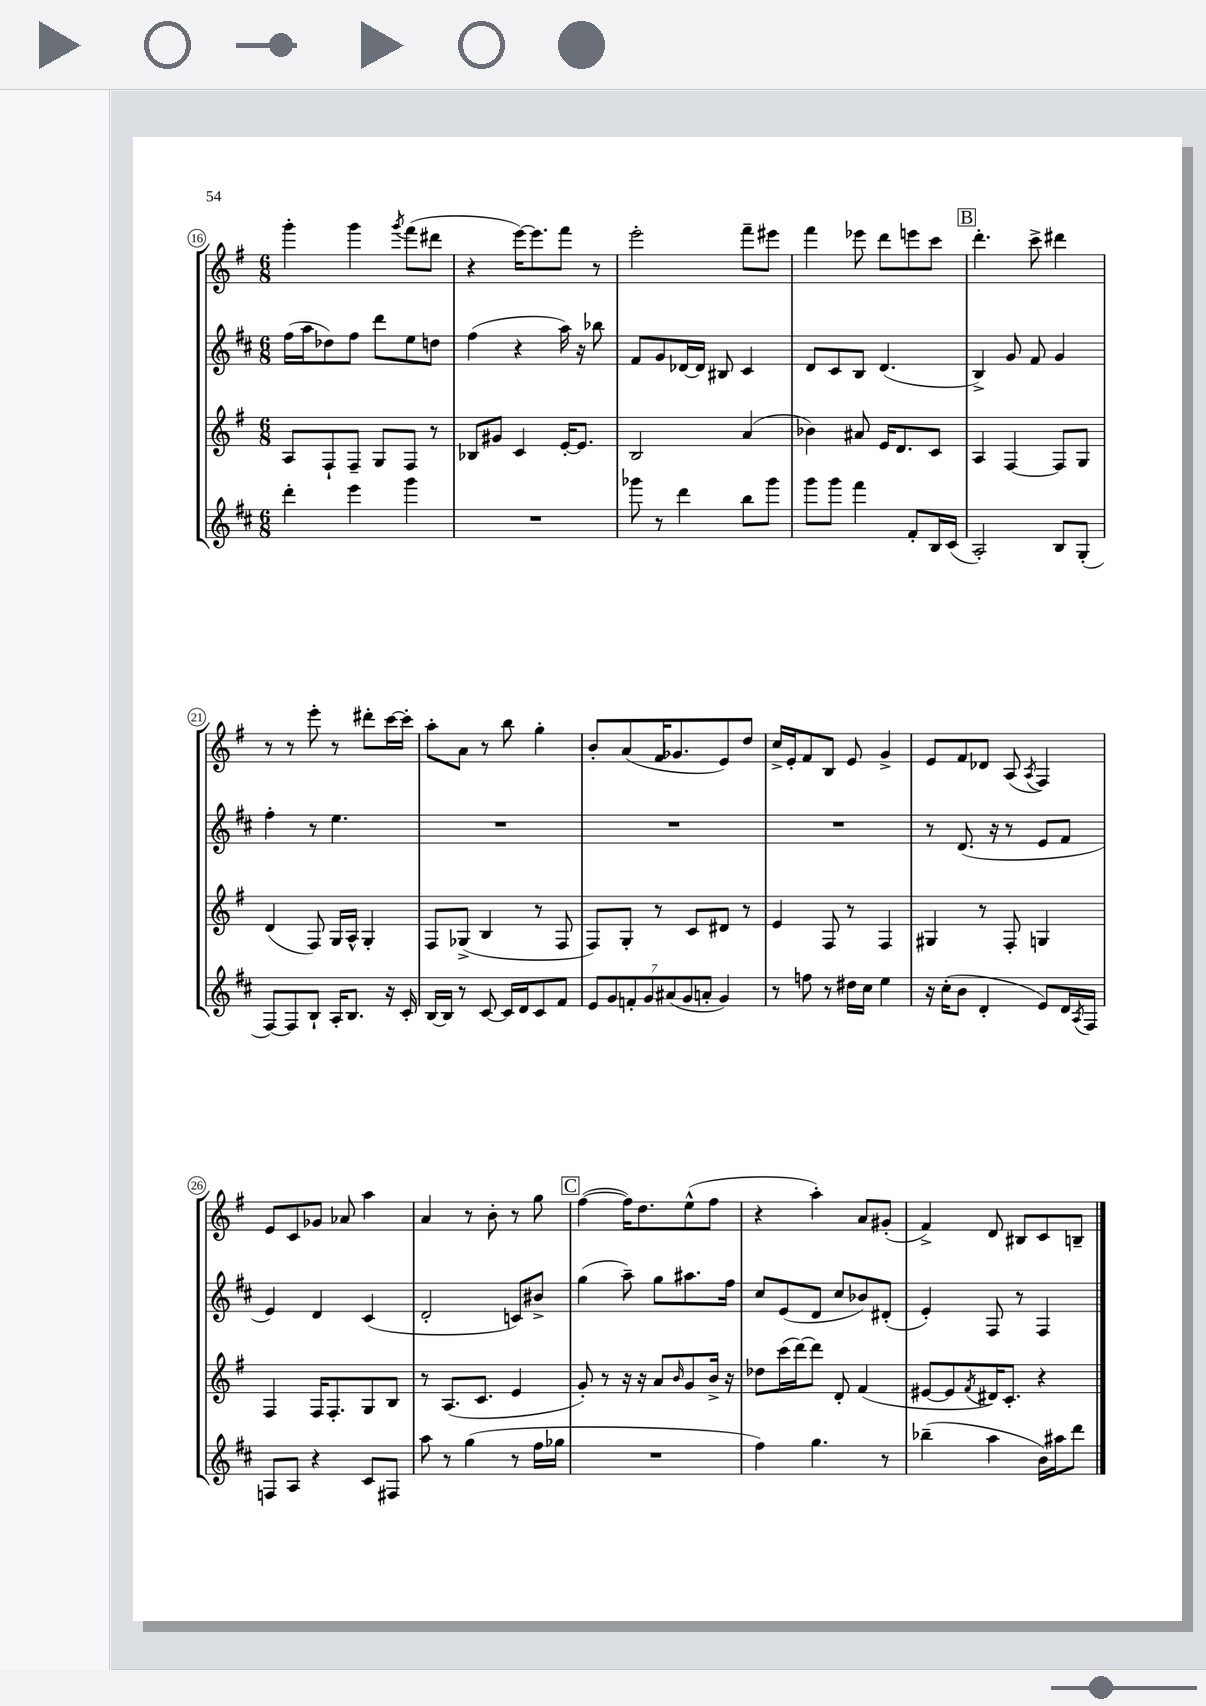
<<
\new StaffGroup <<
\new Staff = "s0" {
    \clef treble \key g \major \numericTimeSignature \time 6/8
    g'''4-. g'''4 \acciaccatura { g'''8 } fis'''8( dis'''8 |
    r4 e'''16~) e'''8. fis'''8 r8 |
    e'''2-. fis'''8-- eis'''8 |
    fis'''4 ees'''8 d'''8 e'''8 c'''8 |
    \mark \markup { \box "B" } d'''4.-. c'''8-> dis'''4 |
    r8 r8 e'''8-. r8 dis'''8-. c'''16~ c'''16-. |
    a''8-. a'8 r8 b''8 g''4-. |
    b'8-. a'8( fis'16 ges'8. e'8) d''8 |
    c''16-> e'16-. fis'8 b8 e'8 g'4-> |
    e'8 fis'8 des'8 a8( \acciaccatura { a8 } fis4) |
    e'8 c'8 ges'8 aes'8 a''4 |
    a'4 r8 b'8-. r8 g''8 |
    \mark \markup { \box "C" } fis''4~( fis''16) d''8. e''8-^( fis''8 |
    r4 a''4-.) a'8 gis'8-.( |
    fis'4->) d'8 bis8 c'8 b8-- \bar "|." |
}
\new Staff = "s1" {
    \clef treble \key d \major \numericTimeSignature \time 6/8
    fis''16( a''16 des''8) fis''8 d'''8 e''8 d''8 |
    fis''4( r4 a''16) r16 bes''8 |
    fis'8 g'8 des'16~ des'16 bis8 cis'4 |
    d'8 cis'8 b8 d'4.( |
    \mark \markup { \box "B" } b4->) g'8 fis'8 g'4 |
    fis''4-. r8 e''4. |
    R2. |
    R2. |
    R2. |
    r8 d'8.( r16 r8 e'8 fis'8 |
    e'4) d'4 cis'4( |
    d'2-. c'8) bis'8-> |
    \mark \markup { \box "C" } g''4( a''8--) g''8 ais''8. fis''16 |
    cis''8 e'8( d'8 cis''8 bes'8) dis'8-.( |
    e'4-.) fis8 r8 fis4 \bar "|." |
}
\new Staff = "s2" {
    \clef treble \key g \major \numericTimeSignature \time 6/8
    a8 fis8-! fis8-- g8 fis8 r8 |
    bes8 gis'8 c'4 e'16~-. e'8. |
    b2 a'4( |
    bes'4) ais'8 e'16 d'8. c'8 |
    \mark \markup { \box "B" } a4 fis4~ fis8 g8 |
    d'4( fis8) g16 a16-^ g4-. |
    fis8 ges8->( b4 r8 fis8 |
    fis8) g8-. r8 c'8 dis'8 r8 |
    e'4 fis8 r8 fis4 |
    gis4 r8 fis8-. g4 |
    fis4 fis16 fis8.-. g8 b8 |
    r8 a8.( c'8. e'4 |
    \mark \markup { \box "C" } g'8-.) r8 r16 r16 a'8 \grace { b'16 } g'8 b'16-> r16 |
    des''8 c'''16( d'''16~) d'''8 d'8-. fis'4( |
    eis'8~ eis'8 \acciaccatura { fis'8 } dis'16) c'8.-. r4 \bar "|." |
}
\new Staff = "s3" {
    \clef treble \key d \major \numericTimeSignature \time 6/8
    d'''4-. e'''4 g'''4 |
    R2. |
    ges'''8 r8 d'''4 b''8 ges'''8 |
    g'''8 g'''8 fis'''4 fis'8-. b16 cis'16( |
    \mark \markup { \box "B" } a2-.) b8 g8-.( |
    fis8~) fis8 b8-! a16-. b8. r16 cis'16-. |
    b16~ b16 r8 cis'8~ cis'16 d'16 cis'8 fis'8 |
    \tuplet 7/4 { e'8 g'8 f'8-. g'8 ais'8( g'8 a'8-. } g'4) |
    r8 f''8 r8 dis''16 cis''16 e''4 |
    r16 cis''16-.( b'8 d'4-. e'8) d'16 \acciaccatura { a8 } fis16 |
    f8 a8 r4 cis'8 fis8 |
    a''8 r8 g''4( r8 fis''16 ges''16 |
    \mark \markup { \box "C" } R2. |
    fis''4) g''4. r8 |
    bes''4--( a''4 b'16) ais''16 d'''8 \bar "|." |
}
>>
>>
\layout { \context { \Score currentBarNumber = #16 \override BarNumber.stencil = #(make-stencil-circler 0.1 0.3 ly:text-interface::print) } }
